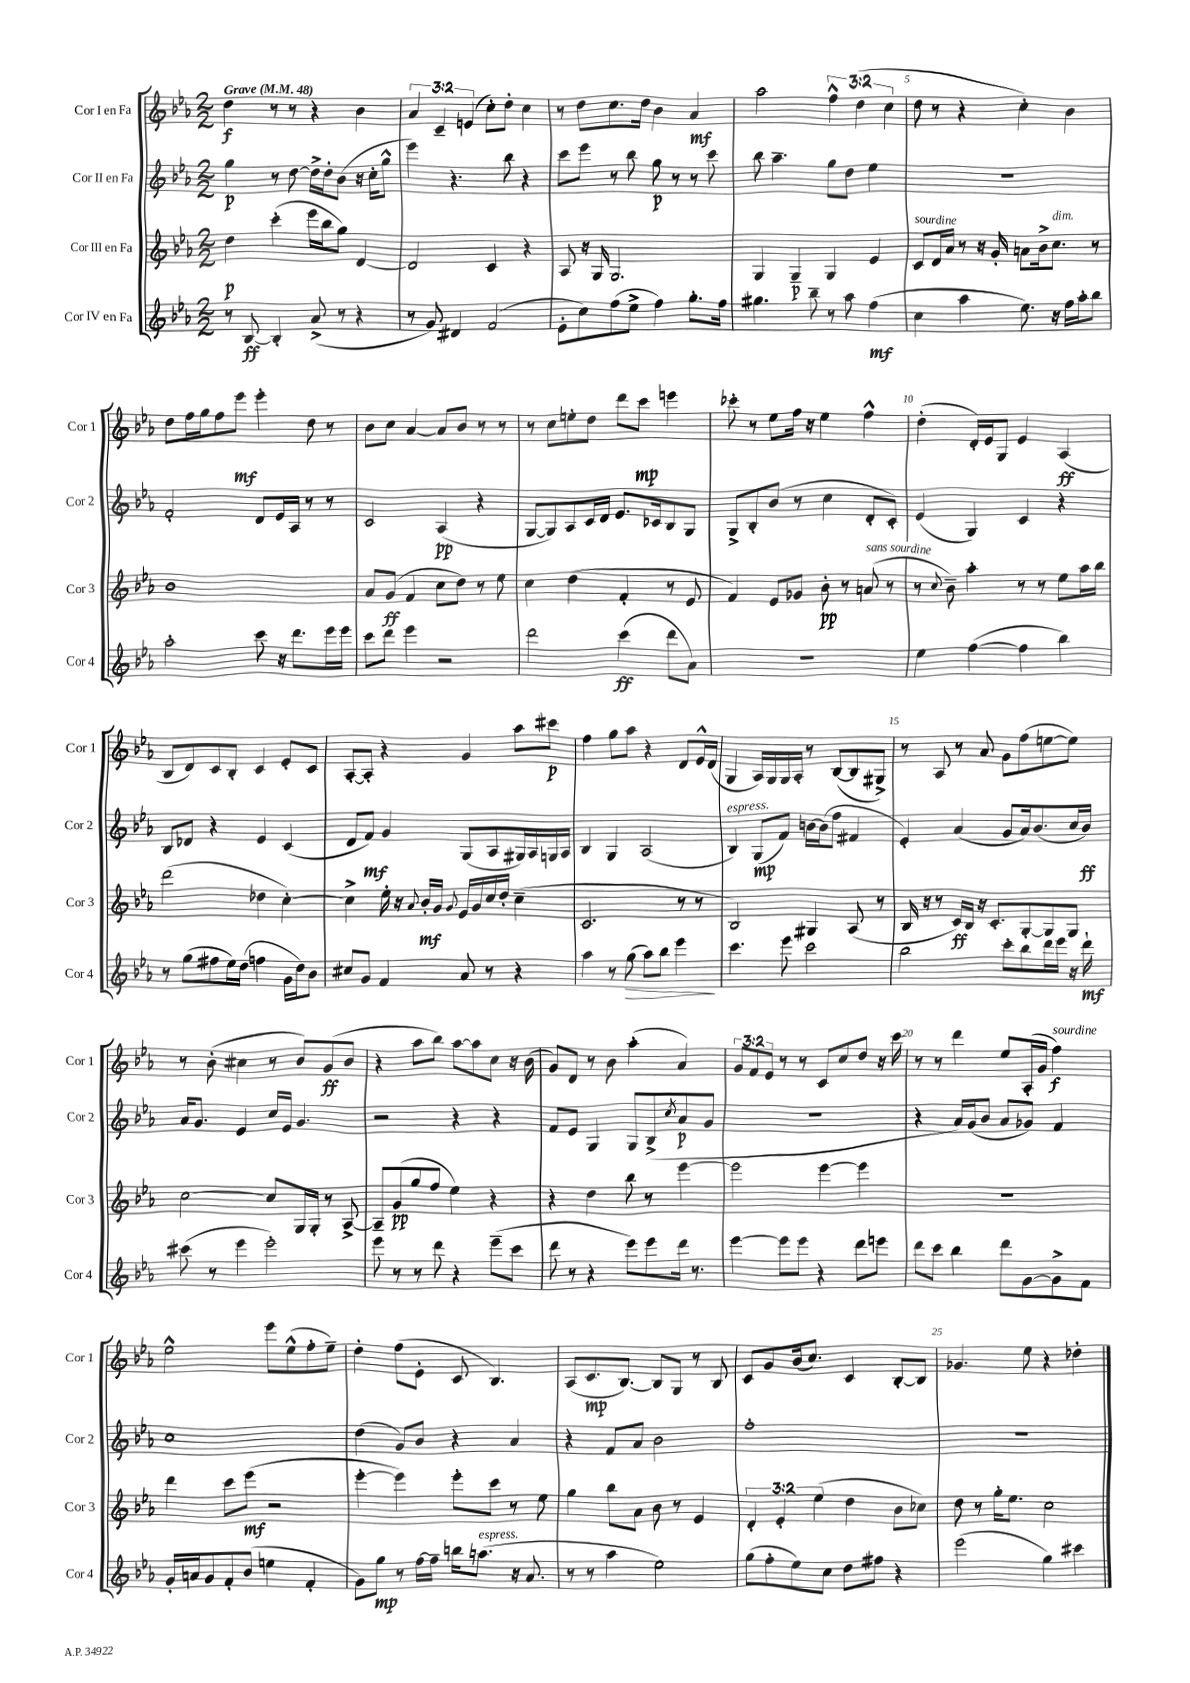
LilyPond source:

<<
\new StaffGroup <<
\new Staff = "s0" \with { instrumentName = "Cor I en Fa" shortInstrumentName = "Cor 1" } {
    \clef treble \key ees \major \numericTimeSignature \time 2/2 \override Staff.TupletNumber.text = #tuplet-number::calc-fraction-text \tempo "Grave" 4 = 48
    d''4\f r8 r8 r4 bes'4 |
    \tuplet 3/2 { aes'4 c'4-- e'4( } c''8-.) d''8-. c''4 |
    r8 d''8 c''8. d''16 bes'4 aes'4\mf |
    aes''2 \tuplet 3/2 { f''4-^ d''4( c''4 } |
    d''8 r8 r4 c''4-.) bes'4 |
    d''8 f''16 g''16 f''8 ees'''8\mf ees'''4-. d''8 r8 |
    bes'8 c''8 aes'4~ aes'8 bes'8 r8 r8 |
    r8 c''8 e''8-. d''8 d'''8 c'''8\mp e'''4 |
    ces'''8-. r8 ees''8 f''16 r16 ees''4 f''4-^ |
    d''4-.( d'16-.) ees'16 g8 ees'4 aes4\ff( |
    bes8 d'8) c'8 bes8-. c'4 ees'8-. c'8 |
    aes8~-. aes8-. r4 g'4 aes''8 cis'''8\p |
    f''4 g''8 aes''8 r4 d'8 ees'16-^ d'16( |
    g4 aes16) g16 g16 aes16-. r8 bes8~( bes8 gis8->) |
    r8 aes8 r8 aes'8 g'8 f''8( e''8~ e''8) |
    r8 bes'8-.( cis''4 r8 bes'8) g'8\ff( bes'8 |
    r4 aes''8 bes''8) aes''8~ aes''8 c''8 r16 bes'16( |
    g'8) d'8 r8 bes'8 aes''4-.( aes'4) |
    \tuplet 3/2 { g'8 f'8 ees'8 } r8 r8 c'8 c''8 d''8 r16 c'''16 |
    r8 r8 d'''4 ees''8 aes16-.( g'16 f''4\f^\markup { \italic "sourdine" }) |
    ees''2-^ ees'''8 ees''8-^( f''8-. ees''8--) |
    d''4-. f''8( ees'8-. c'8 bes4.) |
    aes8( c'8.\mp bes8.~) bes8 g8 r8 bes8 |
    c'8 g'8 bes'16( c''8.) c'4 bes8~-. bes8 |
    ges'4. ees''8 r4 des''4-. \bar "|." |
}
\new Staff = "s1" \with { instrumentName = "Cor II en Fa" shortInstrumentName = "Cor 2" } {
    \clef treble \key ees \major \numericTimeSignature \time 2/2
    g''4\p r8 d''8~ d''16-> d''16-. bes'8( r16 c''16-. g''8-^ |
    ees'''4) r4. bes''8 r4 |
    c'''8 ees'''8 r8 bes''8 g''8\p r8 r8 c'''8 |
    bes''8 aes''4.-- g''8 d''8 ees''4 |
    R1 |
    f'2-. d'8 ees'16 aes16 r8 r8 |
    c'2 aes4\pp( r4 |
    g8~ g8) aes8 c'16 d'16 ees'8. ces'16 bes8 g8 |
    g8-> bes8-. bes'8( r8 c''4 d'8-. c'8-.) |
    ees'4( g4) c'4 r4 |
    bes8 des'8 r4 ees'4 c'4( |
    d'8 f'8\mf) g'4 g8( aes8 gis16) aes16 g16 aes16 |
    bes4 g4 aes2( |
    bes4^\markup { \italic "espress." }) g8\mp( f'8) b'16~ b'16( f''8 fis'4 |
    ees'4-.) aes'4( g'8 aes'16) bes'8.( c''16 bes'16\ff) |
    aes'16 g'8. ees'4 c''16 ees'16 g'4. |
    r2 r4 r4 |
    f'8 ees'8 g4 g8 bes8->( \acciaccatura { c''8 } aes'8\p g'8 |
    r1 |
    r4 aes'16) g'16( bes'8 aes'8 ges'8) f'4 |
    c''1 |
    d''4( g'8) bes'8 r4 aes'4 |
    r4 f'8 aes'8 bes'2 |
    f''1-. |
    R1 \bar "|." |
}
\new Staff = "s2" \with { instrumentName = "Cor III en Fa" shortInstrumentName = "Cor 3" } {
    \clef treble \key ees \major \numericTimeSignature \time 2/2 \override Staff.TupletNumber.text = #tuplet-number::calc-fraction-text
    d''4\p c'''4-.( ees'''16 bes''16 g''8) d'4~ |
    d'2 c'4 r4 |
    aes8 r16 g16 g2. |
    g4 g4--\p g4 ees'4 |
    c'8^\markup { \italic "sourdine" } d'16 aes'16 r8 r16 g'16-. a'8 bes'16-> c''8.^\markup { \italic "dim." } r8 |
    bes'1 |
    aes'8 g'8\ff( f'4 c''8 d''8) r8 ees''8 |
    c''4 d''4( f'4-. r8 ees'8 |
    f'4) ees'8 ges'8 bes'8-.\pp r8 a'8^\markup { \italic "sans sourdine" }( r8 |
    r8 \appoggiatura { c''8 } bes'8--) aes''4-. r8 r8 ees''8 aes''16 bes''16 |
    d'''2( des''4 c''4~-.) |
    c''4-> ees''16-. r16 \appoggiatura { aes'8 } bes'16-.\mf g'16 \appoggiatura { g'8 } ees'16 g'16 c''16 d''16-. c''4--( |
    c'2. r8 r8 |
    bes2) gis4 aes8( r8 |
    bes16 r16 r8 c'16\ff) bes16 r16 c'8.-. g8~-. g8 g8 |
    c''2~ c''8 g16 g16-. r8 aes8~-> |
    aes8-- g'8\pp( g''8 f''8 ees''4) r4 |
    r4 d''4 bes''8 r8 ees'''4~ |
    ees'''2 ees'''4~ ees'''4 |
    R1 |
    d'''4 c'''8 ees'''8\mf( r2 |
    ees'''4~-. ees'''4) ees'''8-. c'''8 r8 ees''8 |
    g''4 bes''8 aes'8 bes'8 r8 ees'4 |
    \tuplet 3/2 { d'4-. ees'4-. ees''4( } d''4 bes'8 ces''8) |
    d''8 r8 g''16-. ees''8. c''2 \bar "|." |
}
\new Staff = "s3" \with { instrumentName = "Cor IV en Fa" shortInstrumentName = "Cor 4" } {
    \clef treble \key ees \major \numericTimeSignature \time 2/2
    r8 bes8~\ff bes4-. aes'8->( r8 r4 |
    r8 g'8) dis'4 f'2( |
    ees'8-. c''8) f''8( ees''8-> f''4) g''8.-. f''16 |
    gis''4. bes''8-- r8 aes''8 f''4\mf( |
    c''4 aes''4 ees''8.) r16 f''16 aes''16-. bes''8 |
    aes''2-. c'''8 r16 d'''8. ees'''16 ees'''16 |
    c'''8 d'''8 ees'''4 r2 |
    d'''2 c'''4\ff( d'''8 aes'8) |
    R1 |
    ees''4 f''4~( f''4 bes''4) |
    r8 g''8( fis''8 ees''16) d''16( f''4 g'16 d''16) bes'8 |
    cis''8 g'8 f'4 aes'8 r8 r4 |
    aes''4 r8 g''8\>( aes''8) bes''8 ees'''4\! |
    c'''4. ees'''8 c'''2 |
    bes''2 c'''8-. bes''8 d'''16 ees'''16 r16 d'''16-!\mf |
    cis'''8( r8 ees'''4 ees'''2-.) |
    ees'''8 r8 r8 d'''8 r4 ees'''8--( c'''8 |
    d'''8 r8 r4 ees'''8) ees'''8 d'''16 r8. |
    ees'''4~ ees'''8 ees'''8 r4 d'''8 e'''8 |
    d'''8 c'''8 bes''4 d'''8 g'8~ g'8-> f'8 |
    g'16-. a'16 g'8 f'8-. bes'8( e''4 f'4-. |
    g'8) g''8\mp r8 f''16~ f''16-- b''16 a''8.^\markup { \italic "espress." }( r16 aes'8. |
    r8 r8 aes''4 ees''2) |
    g''8( f''8-. ees''8) c''8 d''8 fis''8 r4 |
    ees'''2( g''4) cis'''4 \bar "|." |
}
>>
>>
\layout { \context { \Score \override BarNumber.break-visibility = ##(#f #t #t) barNumberVisibility = #(every-nth-bar-number-visible 5) } }
